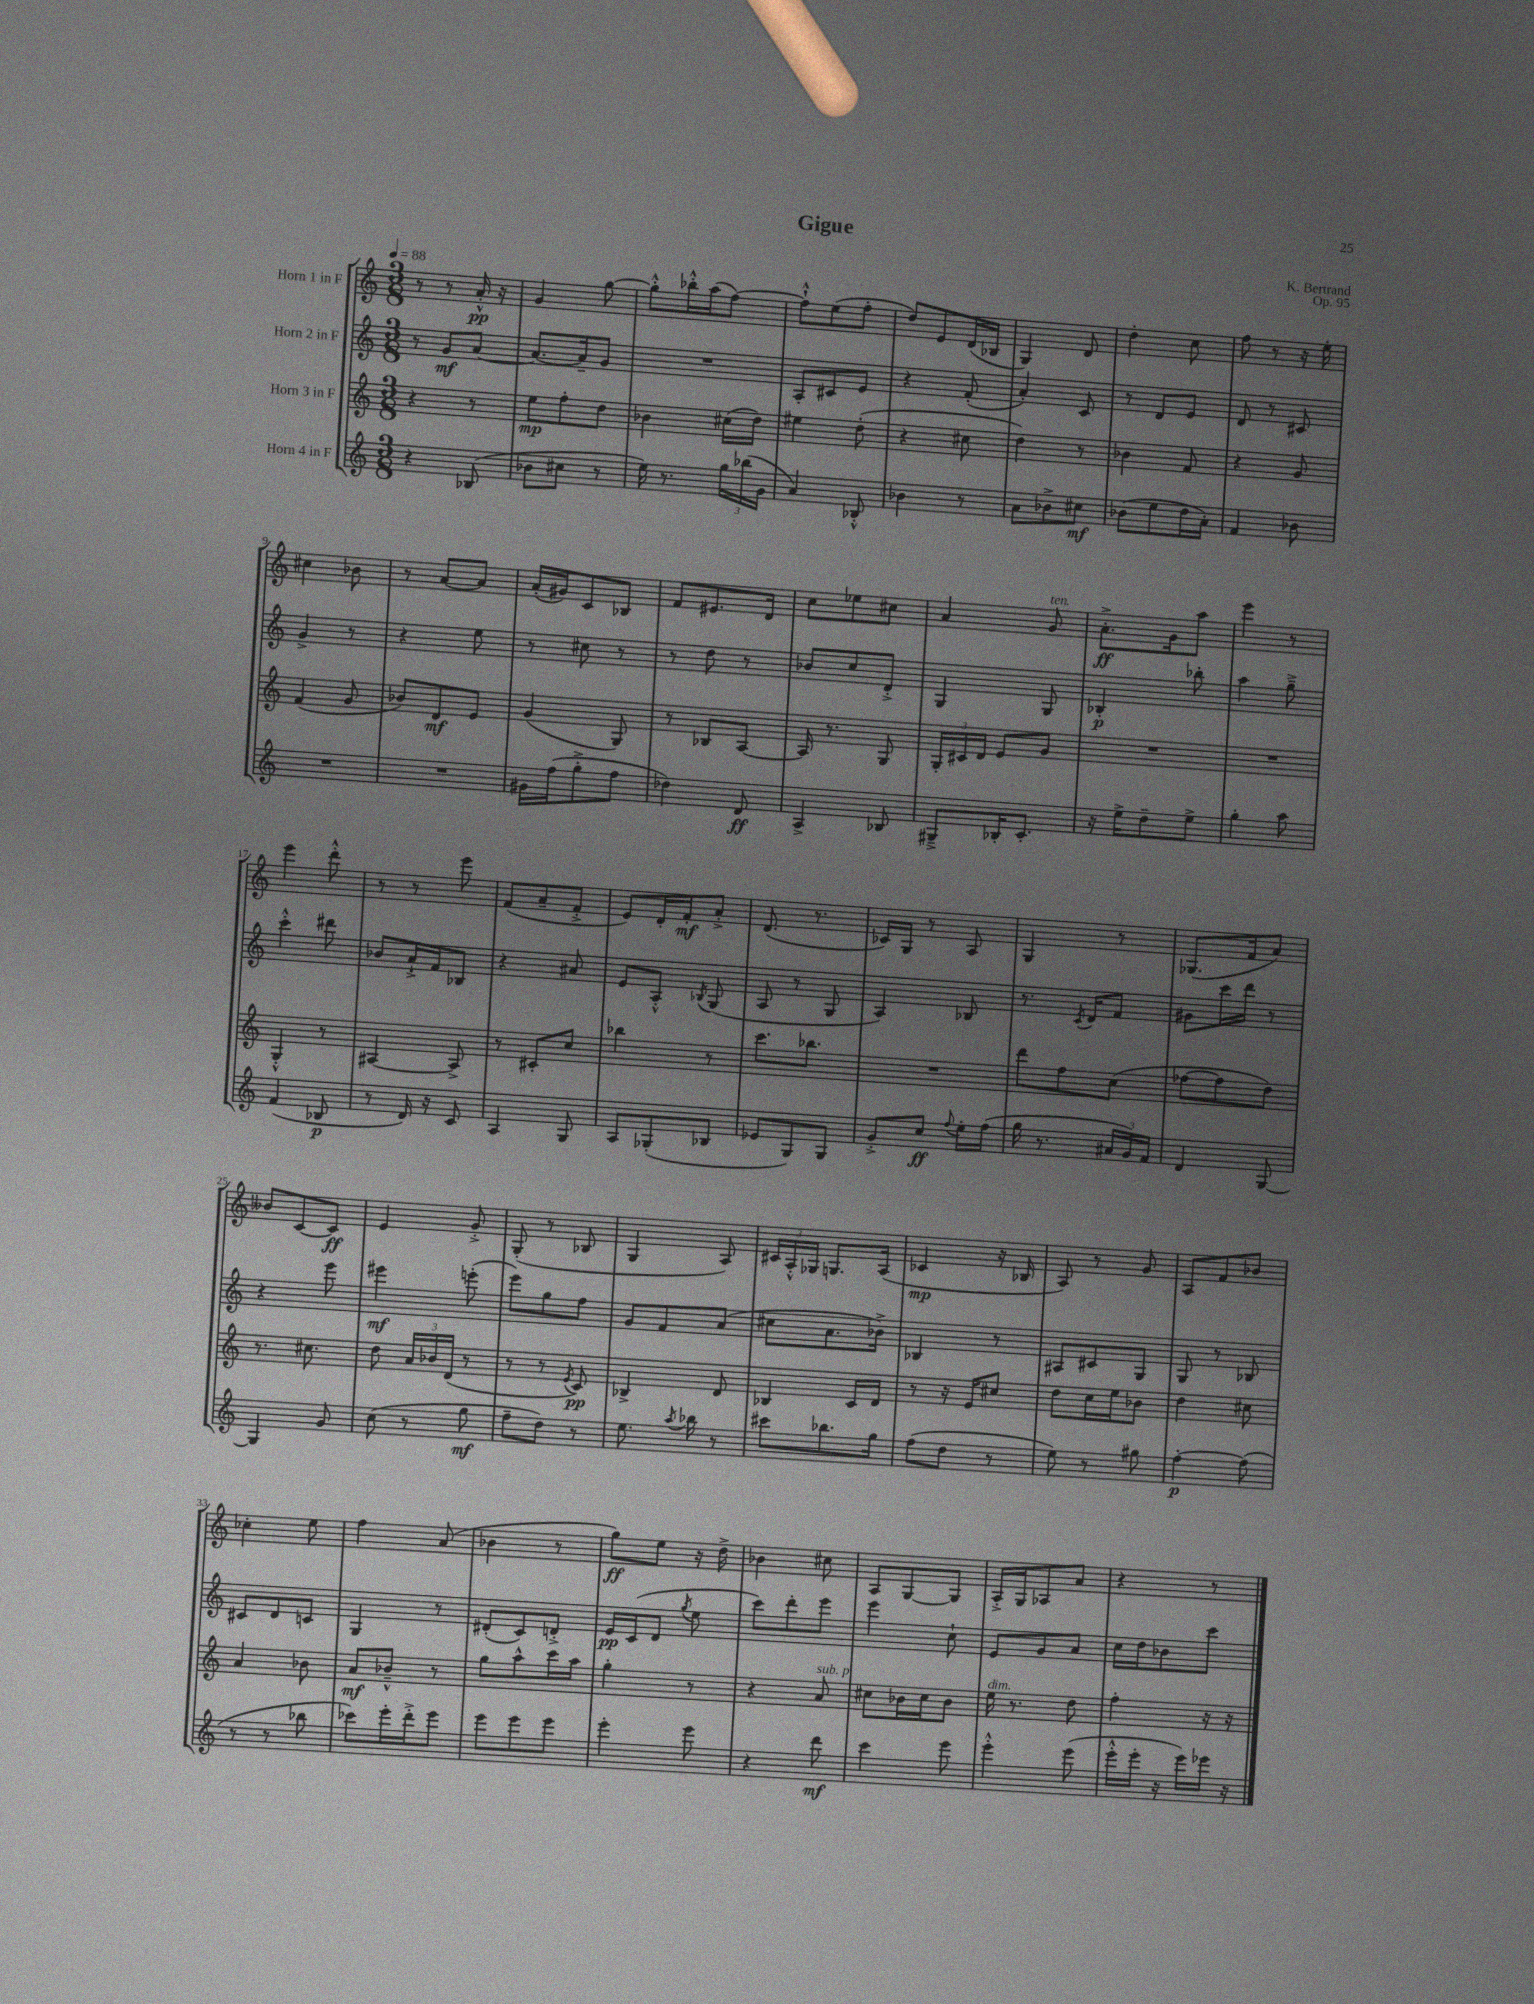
\header { title = "Gigue" composer = "K. Bertrand" opus = "Op. 95" }
<<
\new StaffGroup <<
\new Staff = "s0" \with { instrumentName = "Horn 1 in F" } {
    \clef treble \key c \major \numericTimeSignature \time 3/8 \tempo 4 = 88
    \autoBeamOff r8 r8 a'16-.-^\pp r16 |
    g'4 g''8~ |
    g''8[-.-^ bes''16-.-^ a''16( f''8]~) |
    f''8[-!-^ e''8( f''8]-. |
    d''8[) e'8 d'16( bes16] |
    g4) d'8 |
    d''4-. c''8 |
    f''8 r8 r16 e''16-. |
    cis''4 bes'8 |
    r8 a'8[~ a'8] |
    a'16[-.( gis'16) c'8 bes8] |
    f'8[ eis'8. d'16] |
    c''8[ ees''8 cis''8] |
    a'4 g'8^\markup { \italic "ten." } |
    a'8.[-.->\ff g'16 a''8] |
    e'''4 r8 |
    e'''4 d'''8-.-^ |
    r8 r8 e'''8 |
    f'8[( a'8-- f'8]-.-> |
    e'8[) d'16-. f'16-.\mf a'8]-.-> |
    d'8.( r8. |
    ces'16[) g16] r8 a8 |
    g4 r8 |
    ges8.[( f'16 a'8]) |
    beses'8[ c'8~ c'8]\ff |
    e'4 g'8-.-> |
    g8-.( r8 bes8 |
    g4 a8) |
    \tuplet 3/2 { cis'16[ a16-.-^ ges16] } g8.[ a16]( |
    ces'4\mp r16 bes16 |
    a8) r8 g'8 |
    a8[ f'8 bes'8] |
    ces''4-. e''8 |
    f''4 a'8( |
    bes'4 r8 |
    g''8[\ff) e''8] r16 d''16-> |
    bes'4 cis''8 |
    a8[ g8~ g8] |
    a16[-.-> g16 aes8 a'8] |
    r4 r8 \bar "|." |
}
\new Staff = "s1" \with { instrumentName = "Horn 2 in F" } {
    \clef treble \key c \major \numericTimeSignature \time 3/8
    \autoBeamOff r8 g'8[\mf a'8]~ |
    a'8.[~ a'16-- g'8] |
    R4. |
    a8[-. cis'8 e'8] |
    r4 f'8-.( |
    a'4-.) c'8 |
    r8 d'8[ e'8] |
    d'8 r8 cis'8 |
    g'4-> r8 |
    r4 e''8 |
    r8 cis''8 r8 |
    r8 d''8 r8 |
    bes'8[ c''8 d'8]-.-> |
    g4 g8 |
    bes4-.\p bes''8-. |
    a''4 g''8---> |
    c'''4-.-^ dis'''8 |
    bes'8[ a'16-!-> f'16 bes8] |
    r4 ais'8 |
    e'8[ a8]-.-^ \acciaccatura { bes8 } g8( |
    a8 r8 g8 |
    a4) bes8 |
    r8. \acciaccatura { c'8 } d'16[ f'8] |
    gis'8[ c'''16 d'''16] r8 |
    r4 e'''8 |
    eis'''4\mf e'''8-.( |
    e'''8[) g''8 f''8] |
    g'8[ f'8 a'8]( |
    cis''8[ a'8. bes'16]->) |
    bes4 r8 |
    ais8[ cis'8 g8] |
    g8 r8 bes8 |
    cis'8[ d'8 c'8] |
    g4 r8 |
    dis'8[-.( c'8) d'8]-.-> |
    e'16[\pp c'16( d'8] \acciaccatura { g''8 } e''8 |
    c'''8[) d'''8-. e'''8] |
    e'''4 c''8-! |
    e'8[ g'8 a'8] |
    c''16[ d''16 bes'8 c'''8] \bar "|." |
}
\new Staff = "s2" \with { instrumentName = "Horn 3 in F" } {
    \clef treble \key c \major \numericTimeSignature \time 3/8
    \autoBeamOff r4 r8 |
    e''8[\mp f''8-. d''8] |
    bes'4 cis''16[( d''16]) |
    eis''4 d''8-.( |
    r4 cis''8 |
    d''4) r8 |
    bes'4 f'8 |
    r4 g'8 |
    f'4( g'8 |
    bes'8[) d'8\mf e'8] |
    g'4( g8) |
    r8 bes8[ a8]~ |
    a16 r8. g8 |
    \tuplet 3/2 { g16[-. cis'16 d'16] } e'8[ g'8] |
    R4. |
    R4. |
    g4-.-^ r8 |
    ais4~ ais8-> |
    r8 cis'8[-. c''8] |
    bes''4 r8 |
    c'''8.[ bes''8.] |
    R4. |
    d'''8[ f''8 c''8]( |
    fes''8[~ fes''8 d''8]) |
    r8. cis''8. |
    d''8 \tuplet 3/2 { a'16[ bes'16 d'16]( } r8 |
    r8 r8 \acciaccatura { e'8 } c'8\pp) |
    bes4-> d'8 |
    bes4 c'16[ d'16] |
    r8 r16 e'16[ cis''8] |
    d''8[ c''16 e''16 bes'8] |
    d''4 cis''8 |
    a'4 bes'8 |
    a'8[\mf bes'8]---^ r8 |
    g''8[ a''8-^ c'''16 a''16] |
    g''4-. r8 |
    r4 a'8^\markup { \italic "sub. p" } |
    cis''8[ bes'16 cis''16 bes'8] |
    e''16^\markup { \italic "dim." } r8. d''8 |
    f''4-. r16 r16 \bar "|." |
}
\new Staff = "s3" \with { instrumentName = "Horn 4 in F" } {
    \clef treble \key c \major \numericTimeSignature \time 3/8
    \autoBeamOff r4 bes8( |
    bes'8[ cis''8] r8 |
    e''16) r8. \tuplet 3/2 { g''16[ bes''16( g'16] } |
    a'4) bes8-.-^ |
    bes'4 r8 |
    a'8[ bes'8-> cis''8]\mf |
    bes'8[( e''8 d''16 a'16]-.) |
    f'4 bes'8 |
    R4. |
    R4. |
    gis'16[ f''16( g''8-.-> f''8] |
    des''4) d'8\ff |
    a4-> bes8 |
    gis8[---> bes16-. c'8.]-. |
    r16 e''16[-> d''8-- e''8]-> |
    g''4-. a''8 |
    f'4( bes8\p |
    r8 d'16) r16 c'8 |
    a4 g8 |
    a8[ ges8-.( bes8] |
    ees'8[ g8) g8] |
    g'8[-.-> c''8]\ff \appoggiatura { f''8 } e''16[-. f''16]( |
    g''16 r8. \tuplet 3/2 { ais'16[ g'16) f'16] } |
    d'4 g8~ |
    g4 g'8 |
    c''8( r8 g''8\mf |
    f''8[-- d''8]) r8 |
    e''8. \acciaccatura { a''8 } bes''16 r8 |
    cis'''8[ bes''8. g''16] |
    f''8[( d''8] r8 |
    e''8) r8 gis''8 |
    f''4~-.\p f''8( |
    r8 r8 bes''8 |
    ces'''8[) e'''16-. d'''16-.-> e'''8] |
    e'''8[ e'''8 e'''8] |
    e'''4-. e'''8 |
    r4 d'''8\mf |
    c'''4 e'''8 |
    e'''4-.-^ e'''8( |
    e'''16[-.-^ e'''16]-. r16 e'''16[) ees'''16] r16 \bar "|." |
}
>>
>>
